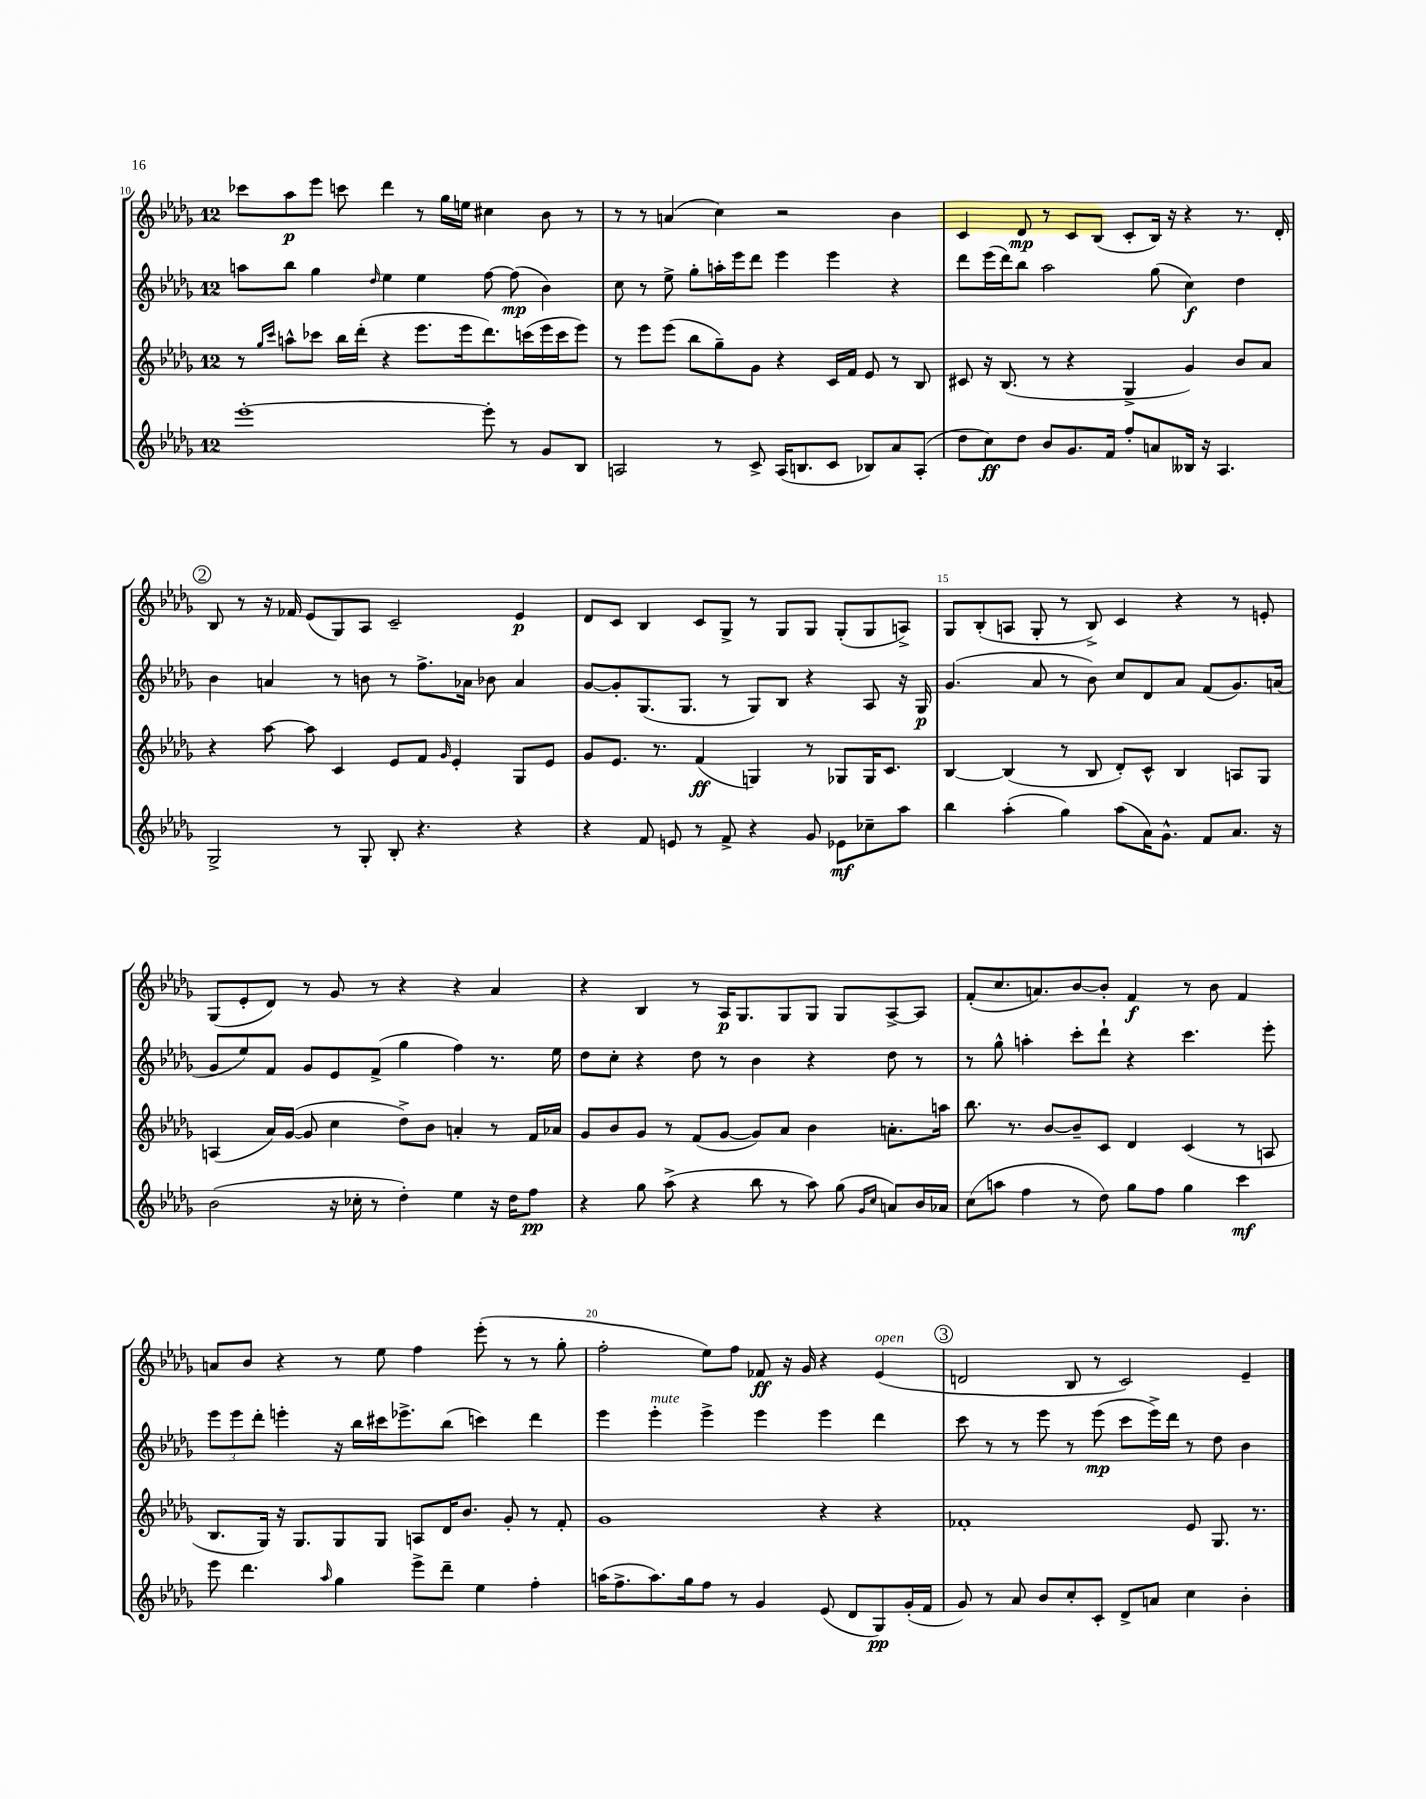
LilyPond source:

<<
\new StaffGroup <<
\new Staff = "s0" {
    \clef treble \key des \major \once \override Staff.TimeSignature.style = #'single-digit \time 12/8
    ces'''8 aes''8\p ees'''8 c'''8 des'''4 r8 ges''16 e''16 cis''4 bes'8 r8 |
    r8 r8 a'4( c''4) r2 bes'4 |
    c'4 des'8\mp r8 c'8 bes8( c'8-. bes16) r16 r4 r8. des'16-. |
    \mark \markup { \circle "2" } bes8 r8 r16 fes'16 ees'8( ges8) aes8 c'2-- ees'4\p |
    des'8 c'8 bes4 c'8 ges8-> r8 ges8 ges8 ges8-.( ges8 a8->) |
    ges8 bes8-.( a8 ges8-. r8 bes8->) c'4 r4 r8 e'8-. |
    ges8( ees'8-. des'8) r8 ges'8 r8 r4 r4 aes'4 |
    r4 bes4 r8 aes16\p ges8. ges8 ges8 ges8 aes8~-> aes8 |
    f'8-.( c''8. a'8.) bes'8~ bes'8-. f'4\f r8 bes'8 f'4 |
    a'8 bes'8 r4 r8 ees''8 f''4 ees'''8-.( r8 r8 ges''8-. |
    f''2-. ees''8) f''8 fes'8\ff r16 ges'16 r4 ees'4^\markup { \italic "open" }( |
    \mark \markup { \circle "3" } d'2 bes8 r8 c'2) ees'4-- \bar "|." |
}
\new Staff = "s1" {
    \clef treble \key des \major \once \override Staff.TimeSignature.style = #'single-digit \time 12/8
    a''8 bes''8 ges''4 \grace { des''16 } ees''4 ees''4 f''8~ f''8\mp( bes'4) |
    c''8 r8 ees''8-> ges''8-. a''16-. ees'''16 des'''8 ees'''4 ees'''4 r4 |
    des'''8 ees'''16( des'''16) bes''8 aes''2 ges''8( c''4\f) des''4 |
    \mark \markup { \circle "2" } bes'4 a'4 r8 b'8 r8 f''8.-> aes'16 bes'8 aes'4 |
    ges'8~ ges'8-. ges8.( ges8. r8 ges8) bes8 r4 aes8 r16 ges16\p |
    ges'4.( aes'8 r8 bes'8) c''8 des'8 aes'8 f'8( ges'8.) a'16( |
    ges'8 ees''8) f'8 ges'8 ees'8 f'8->( ges''4 f''4) r8. ees''16 |
    des''8 c''8-. r4 des''8 r8 bes'4 r4 des''8 r8 |
    r8 ges''8-^ a''4-. c'''8-. des'''8-! r4 c'''4. ees'''8-. |
    \tuplet 3/2 { ees'''8 ees'''8 des'''8-. } e'''4-. r16 bes''16 cis'''16 ees'''8.-> bes''8( c'''4) des'''4 |
    ees'''4 ees'''4-.^\markup { \italic "mute" } ees'''4-> ees'''4 ees'''4 des'''4 |
    \mark \markup { \circle "3" } c'''8 r8 r8 ees'''8 r8 ees'''8\mp( c'''8 ees'''16->) des'''16 r8 des''8 bes'4 \bar "|." |
}
\new Staff = "s2" {
    \clef treble \key des \major \once \override Staff.TimeSignature.style = #'single-digit \time 12/8
    r8 \grace { ges''16 c'''16 } a''8-^ ces'''8 bes''16 des'''16-.( r4 ees'''8. ees'''16 des'''8.) c'''16( ees'''16 c'''16 ees'''8) |
    r8 ees'''8 ees'''8( bes''8 ges''8--) ges'8 r4 c'16 f'16 ees'8 r8 bes8 |
    cis'8 r16 bes8.( r8 r4 ges4-> ges'4) bes'8 aes'8 |
    \mark \markup { \circle "2" } r4 aes''8~ aes''8 c'4 ees'8 f'8 \grace { ges'16 } ees'4-. ges8 ees'8 |
    ges'8 ees'8. r8. f'4\ff( g4) r8 ges8 ges16 c'8. |
    bes4~ bes4( r8 bes8 des'8-.) c'8-^ bes4 a8 ges8 |
    a4( aes'16) ges'16~( ges'8 c''4 des''8->) bes'8 a'4-. r8 f'16 aes'16 |
    ges'8 bes'8 ges'8 r8 f'8( ges'8~ ges'8) aes'8 bes'4 a'8.-. a''16 |
    bes''8. r8. bes'8~ bes'8-- c'8 des'4 c'4( r8 a8 |
    bes8. ges16) r16 ges8. ges8 ges8 a8 des'16 bes'8. ges'8-. r8 f'8-. |
    ges'1 r4 r4 |
    \mark \markup { \circle "3" } fes'1-. ees'8 ges8. r8. \bar "|." |
}
\new Staff = "s3" {
    \clef treble \key des \major \once \override Staff.TimeSignature.style = #'single-digit \time 12/8
    ees'''1~-. ees'''8-. r8 ges'8 bes8 |
    a2 r8 c'8-> a16( b8. c'8 bes8) aes'8 a8-.( |
    des''8 c''8\ff) des''8 bes'8 ges'8. f'16 f''8-. a'8 beses16 r16 aes4. |
    \mark \markup { \circle "2" } ges2-> r8 ges8-. bes8-. r4. r4 |
    r4 f'8 e'8 r8 f'8-> r4 ges'8 ees'8\mf ces''8-- aes''8 |
    bes''4 aes''4-.( ges''4) aes''8( aes'16) ges'8.-^ f'8 aes'8. r16 |
    bes'2( r16 ces''16-. r8 des''4-.) ees''4 r16 des''16 f''8\pp |
    r4 ges''8 aes''8->( r4 bes''8 r8 aes''8) ges''8( \grace { ges'16 c''16 } a'8) bes'16 aes'16 |
    c''8( a''8 f''4 r8 des''8) ges''8 f''8 ges''4 c'''4\mf |
    ees'''8 des'''4. \grace { aes''16 } ges''4 ees'''8-> des'''8-- ees''4 f''4-. |
    a''16( f''8.-> a''8.) ges''16 f''8 r8 ges'4 ees'8( des'8 ges8\pp) ges'16-.( f'16 |
    \mark \markup { \circle "3" } ges'8) r8 aes'8 bes'8 c''8-. c'8-. des'8-> a'8 c''4 bes'4-. \bar "|." |
}
>>
>>
\layout { \context { \Score currentBarNumber = #10 \override BarNumber.break-visibility = ##(#f #t #t) barNumberVisibility = #(every-nth-bar-number-visible 5) } }
